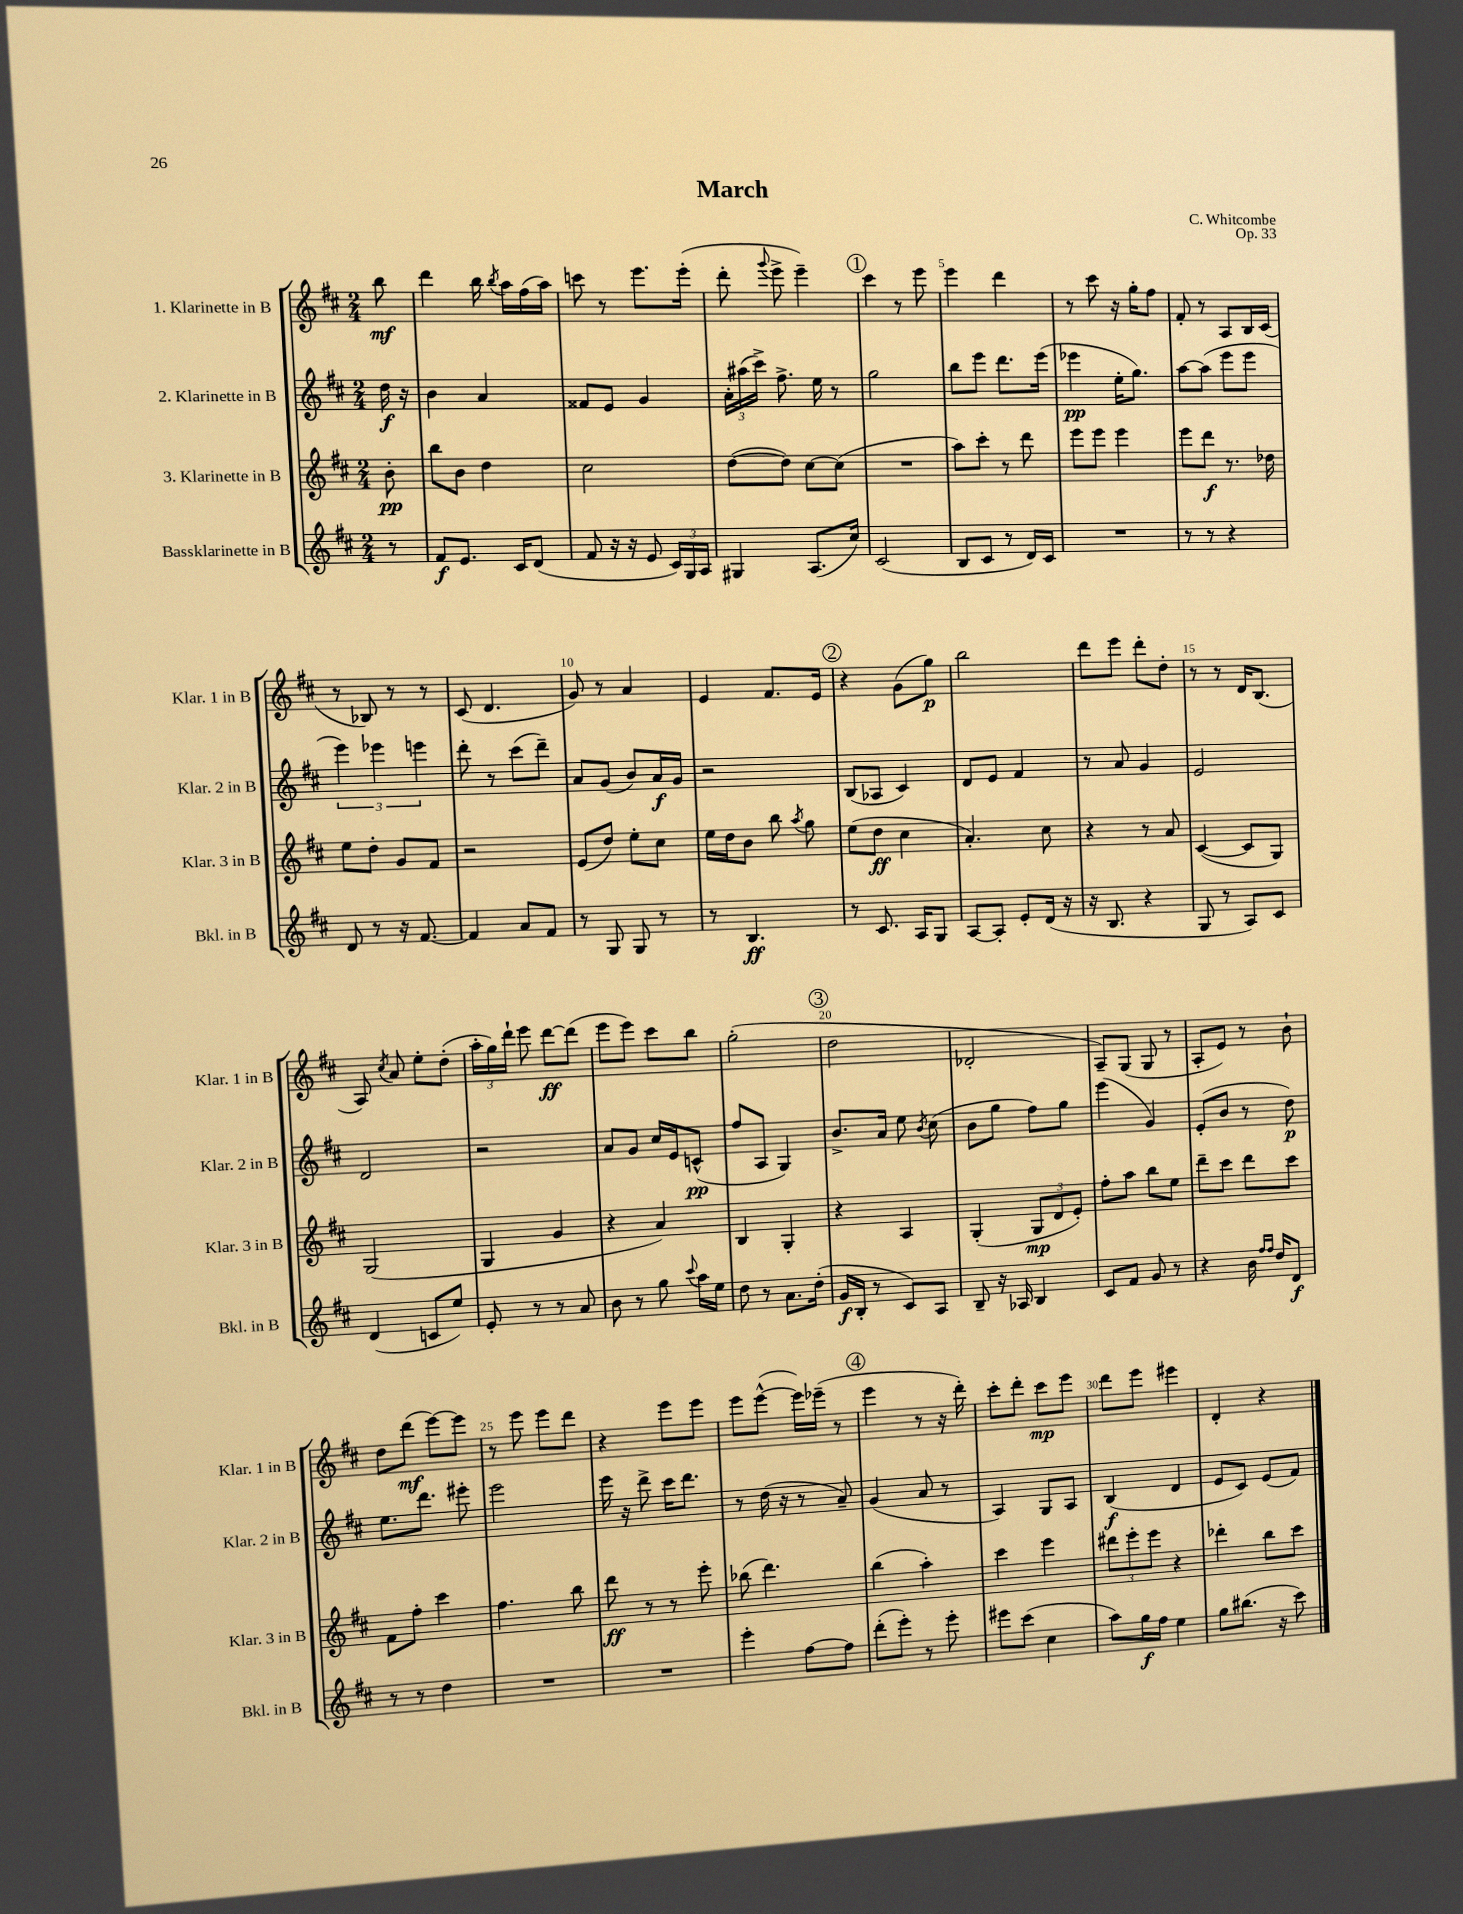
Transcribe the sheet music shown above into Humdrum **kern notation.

**kern	**kern	**kern	**kern
*staff4	*staff3	*staff2	*staff1
*clefG2	*clefG2	*clefG2	*clefG2
*k[f#c#]	*k[f#c#]	*k[f#c#]	*k[f#c#]
*M2/4	*M2/4	*M2/4	*M2/4
8r	8b'	16dd	8bb
.	.	16r	.
=	=	=	=
8f#	8bb	4b	4ddd
8.e	8b	.	.
.	4dd	4a	16bb
.	.	.	8qbb
16c#	.	.	16aa
(8d	.	.	(16ff#
.	.	.	16aa)
=	=	=	=
8f#	2cc#	8f##	8ccc
16r	.	8e	8r
16r	.	.	.
8e	.	4g	8.eee
24c#)	.	.	.
24G	.	.	.
.	.	.	(16eee'
24A	.	.	.
=	=	=	=
4G#	([8dd	24a'	8ddd'
.	.	(24aa#	.
.	.	24ccc#^)	.
.	.	.	8qqggg
.	8dd])	8.ff#^	8eee^
(8.A	[8cc#	.	4eee~)
.	.	16ee	.
.	(8cc#]	8r	.
16cc#)	.	.	.
=	=	=	=
(2c#	2r	2gg	4ccc#
.	.	.	8r
.	.	.	8eee
=	=	=	=
8B	8aa)	8bb	4eee
8c#	8ccc#'	8eee	.
8r	8r	8.ddd	4ddd
16d)	8ddd	.	.
16c#	.	(16eee	.
=	=	=	=
2r	8eee	4eee-	8r
.	8eee	.	8ccc#
.	4eee	16ee'	16r
.	.	8.gg)	16gg'
.	.	.	8ff#
=	=	=	=
8r	8eee	[8aa	8f#'
8r	8ddd	(8aa]	8r
4r	8.r	8eee	8A
.	.	8eee	16B
.	16dd-	.	(16c#
=	=	=	=
8d	8ee	6eee)	8r
8r	8dd'	.	8B-)
.	.	6eee-	.
16r	8g	.	8r
[8.f#	.	.	.
.	.	6eee	.
.	8f#	.	8r
=	=	=	=
4f#]	2r	8ddd'	(8c#
.	.	8r	4.d
8a	.	(8ccc#	.
8f#	.	8ddd~)	.
=	=	=	=
8r	(8e	8a	8g)
8G	8dd)	(8g	8r
8G	8ee'	8b)	4a
8r	8cc#	16a	.
.	.	16g	.
=	=	=	=
8r	16ee	2r	4e
.	16dd	.	.
4.B	8b	.	.
.	8bb	.	8.f#
.	8qaa	.	.
.	8gg	.	.
.	.	.	16e
=	=	=	=
8r	(8ee	(8B	4r
8.c#	8dd	8A-	.
.	4cc#	4c#)	(8g
16A	.	.	.
8G	.	.	8gg)
=	=	=	=
[8A	4.a')	8d	2bb
8A']	.	8e	.
8e'	.	4f#	.
(16d	8cc#	.	.
16r	.	.	.
=	=	=	=
16r	4r	8r	8ddd
8.B	.	.	.
.	.	8a	8eee
4r	8r	4g	8ddd'
.	8a	.	8dd'
=	=	=	=
8G	([4c#	2e	8r
8r	.	.	8r
8A)	8c#]	.	16d
.	.	.	(8.B
8c#	8G)	.	.
=	=	=	=
(4d	(2G	2d	8A)
.	.	.	8qcc#
.	.	.	8a
8c	.	.	8ee'
8ee)	.	.	(8dd'
=	=	=	=
8e'	4G	2r	24aa'
.	.	.	24gg)
.	.	.	24ddd`
8r	.	.	8eee
8r	4g	.	[8ddd
8a	.	.	(8ddd]
=	=	=	=
8b	4r	8a	8eee
8r	.	8g	8eee)
8gg	4a)	16cc#	8ccc#
.	.	16e	.
8qqccc#	.	.	.
16aa	.	(8c^^	8bb
16ee	.	.	.
=	=	=	=
8dd	4B	8ff#	(2gg'
8r	.	8A	.
8.a	4G'	4G)	.
(16dd'	.	.	.
=	=	=	=
16g	4r	8.b^	2dd
16B'	.	.	.
8r	.	.	.
.	.	16a	.
8c#)	4A	8ee	.
.	.	8qb	.
8A	.	(8cc#	.
=	=	=	=
8B~	(4G'	8b	2d-'
16r	.	8gg	.
16A-	.	.	.
4B	12G	8ff#)	.
.	12d	.	.
.	.	8gg	.
.	12e')	.	.
=	=	=	=
8c#	8ff#'	(4eee	8A~)
8f#	8aa	.	(8G
8g	8bb	4g)	8G
8r	8ee	.	8r
=	=	=	=
4r	8ddd~	(8e'	8A'
.	8ccc#	8b	8e)
16b	8ddd	8r	8r
16qqff#	.	.	.
16qqff#	.	.	.
16dd	.	.	.
8d	8ccc#	8dd)	8b`
=	=	=	=
8r	8f#	8.ee	8dd
8r	8ff#'	.	(8ddd
.	.	8.ddd	.
4dd	4ccc#	.	[8eee)
.	.	8eee#'	8eee]
=	=	=	=
2r	4.ff#	2eee	8r
.	.	.	8eee
.	.	.	8eee
.	8bb	.	8ddd
=	=	=	=
2r	8ddd	16eee	4r
.	.	16r	.
.	8r	8ddd^	.
.	8r	16ccc#	8eee
.	.	8.ddd	.
.	8eee'	.	8eee
=	=	=	=
4eee'	(8bb-	8r	8eee
.	4.ddd)	(16dd	([8eee^^
.	.	16r	.
[8ff#	.	8r	16eee])
.	.	.	(16eee-~
8ff#]	.	8a~)	8r
=	=	=	=
(8ddd'	(4bb	(4g	4eee
8eee')	.	.	.
8r	4aa')	8a	8r
8eee'	.	8r	16r
.	.	.	16ddd')
=	=	=	=
8eee#	4ccc#	4A)	8ccc#'
(8ccc#	.	.	8ddd'
4cc#	4eee	8G	8ccc#
.	.	8A	8eee
=	=	=	=
8aa)	12ddd#	(4B	8ddd
.	12eee'	.	.
16gg	.	.	8eee
.	12eee	.	.
16ff#	.	.	.
4ee	4r	4d	4eee#
=	=	=	=
8gg	4ddd-'	8e	4d'
(8.bb#	.	8c#)	.
.	8bb	(8e	4r
16r	.	.	.
8ccc#)	8ccc#	8f#)	.
==	==	==	==
*-	*-	*-	*-
